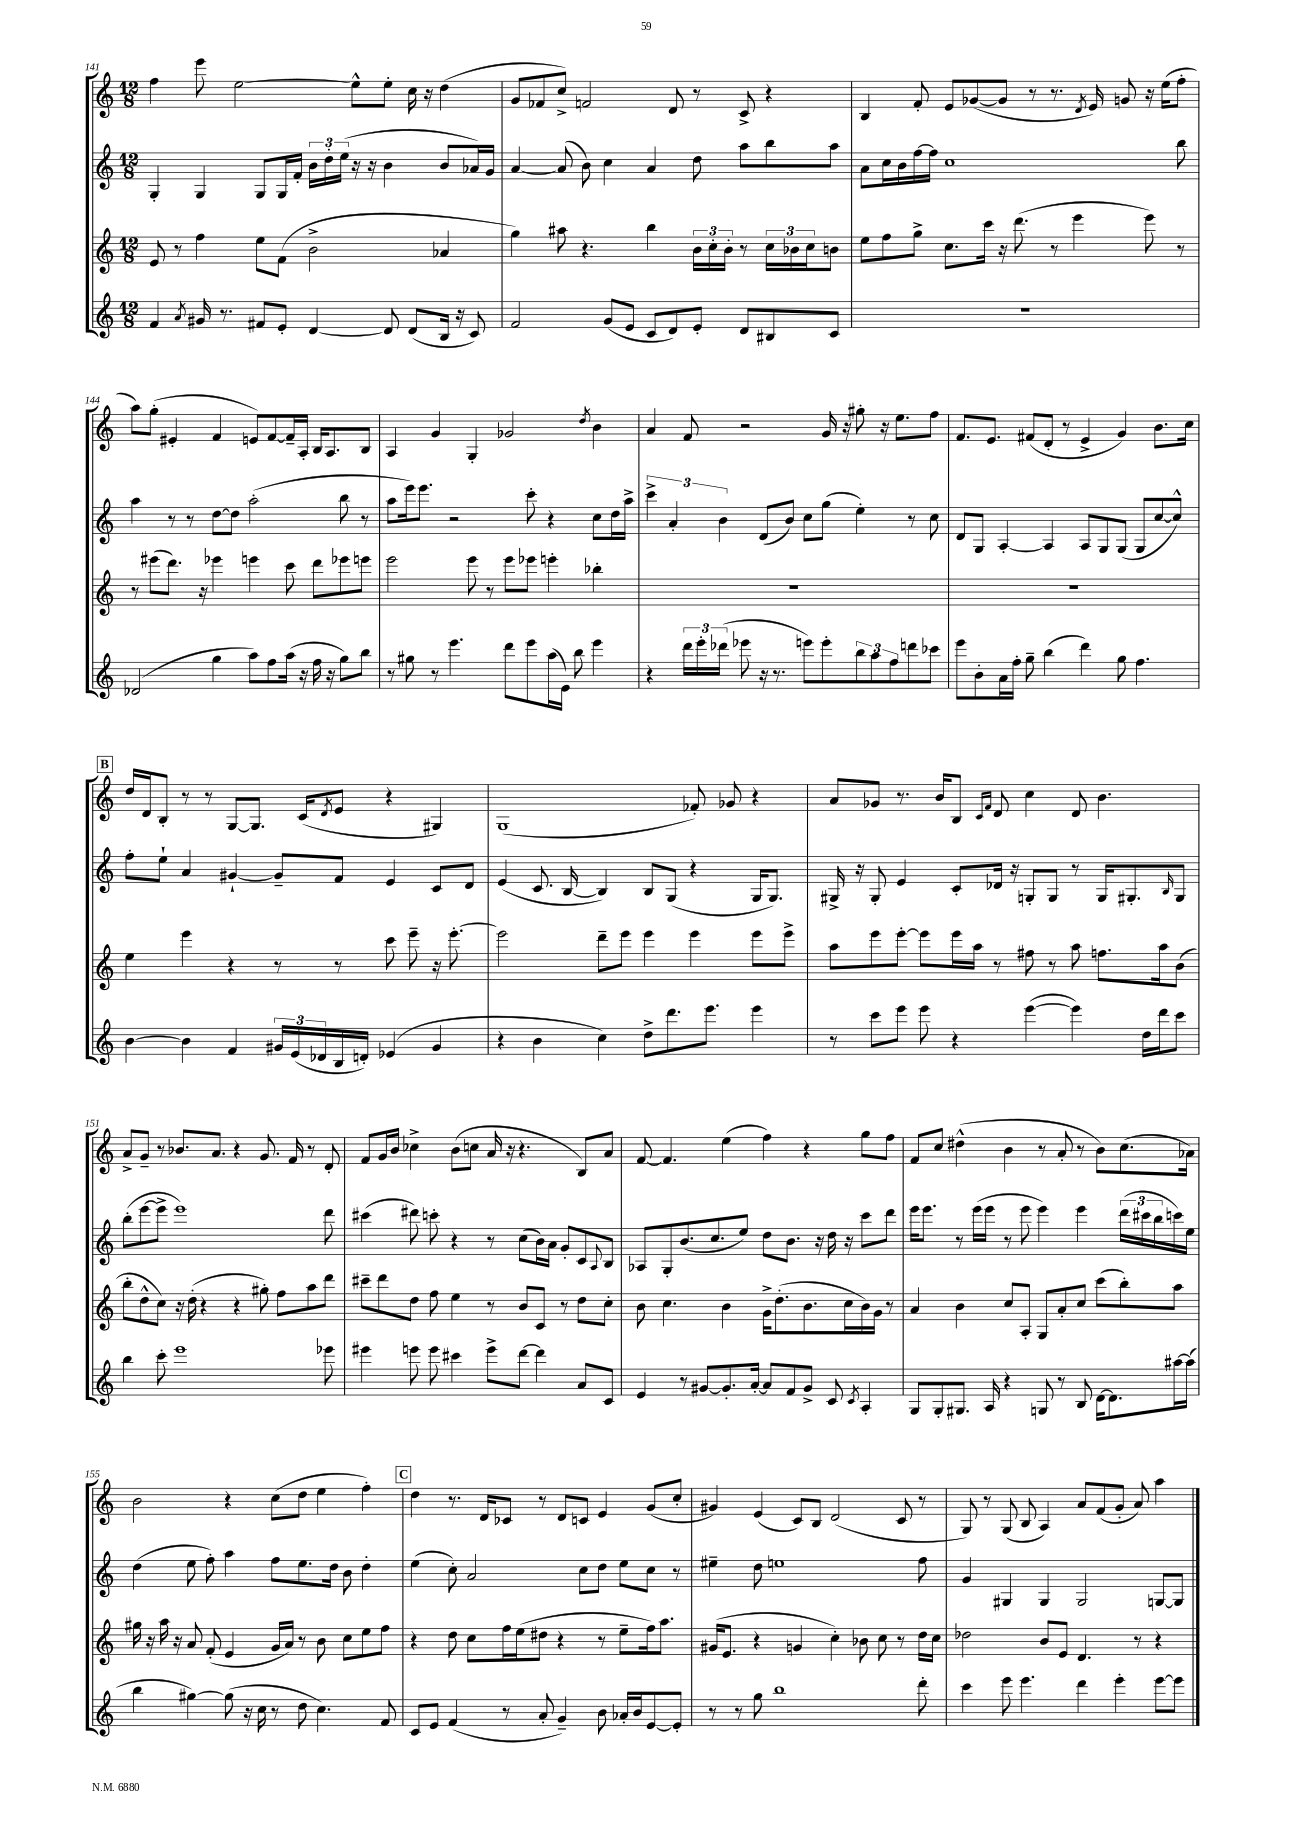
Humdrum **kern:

**kern	**kern	**kern	**kern
*staff4	*staff3	*staff2	*staff1
*clefG2	*clefG2	*clefG2	*clefG2
*k[]	*k[]	*k[]	*k[]
*M12/8	*M12/8	*M12/8	*M12/8
4f	8e	4G'	4ff
.	8r	.	.
8qa	.	.	.
16g#	4ff	4G	8eee
8.r	.	.	.
.	.	.	[2ee
8f#	8ee	8G	.
8e'	(8f	16G	.
.	.	16f'	.
[4d	2b^	24b	.
.	.	24dd'	.
.	.	(24ee	.
.	.	16r	8ee^^]
.	.	16r	.
8d]	.	4b	8ee'
(8d	.	.	16cc
.	.	.	16r
16B	4a-	8b	(4dd
16r	.	.	.
8c)	.	16a-)	.
.	.	16g	.
=	=	=	=
2f	4gg)	[4a	8g
.	.	.	8f-
.	8aa#	(8a]	8cc^)
.	4.r	8b)	2f
(8g	.	4cc	.
8e	.	.	.
8c	4bb	4a	.
8d)	.	.	8d
8e'	24b	8dd	8r
.	24cc'	.	.
.	24b'	.	.
8d	8r	8aa	8c^
8B#	24cc	8bb	4r
.	24b-	.	.
.	24cc	.	.
8c	8b	8aa	.
=	=	=	=
1.r	8ee	8a	4B
.	8ff	16cc	.
.	.	16b	.
.	8gg^	[16ff	8f'
.	.	16ff]	.
.	8.cc	1cc	8e
.	.	.	([8g-
.	16ccc	.	.
.	16r	.	8g-]
.	(8.ddd	.	.
.	.	.	8r
.	8r	.	8.r
.	4eee	.	.
.	.	.	8qd
.	.	.	16e)
.	.	.	8g
.	8eee)	.	16r
.	.	.	(16ee
.	8r	8bb	8ff'
=	=	=	=
(2d-	8r	4aa	8aa)
.	(8eee#	.	(8gg'
.	8.ddd)	8r	4e#'
.	.	8r	.
.	16r	.	.
4gg	4eee-	[8dd	4f
.	.	8dd]	.
8aa)	4eee	(2aa'	8e)
8ff	.	.	[8f
(16aa	8ccc	.	16f~]
16r	.	.	16A'
16ff	8ddd	.	16B
16r	.	.	8.A
8gg)	8eee-	8bb	.
8bb	8eee	8r	8B
=	=	=	=
8r	2eee	8aa	4A
8gg#	.	16eee)	.
.	.	8.eee	.
8r	.	.	4g
4.eee	.	2r	.
.	8eee	.	4G'
.	8r	.	.
8ddd	8eee	.	2g-
8eee	8eee-	8ccc'	.
(16aa	4eee'	4r	.
16e)	.	.	.
8bb	.	.	.
.	.	.	8qdd
4eee	4bb-'	8cc	4b
.	.	16dd	.
.	.	16aa^	.
=	=	=	=
4r	1.r	6ccc^	4a
.	.	6a'	.
24ddd	.	.	8f
24eee'	.	.	.
(24ddd-	.	6b	.
8eee-	.	.	2r
16r	.	(8d	.
8.r	.	.	.
.	.	8b)	.
8eee)	.	8cc	.
8eee'	.	(8gg	16g
.	.	.	16r
12bb	.	4ee')	8gg#'
12aa	.	.	.
.	.	.	16r
12ff	.	.	.
.	.	.	8.ee
8ddd	.	8r	.
8ccc-	.	8cc	8ff
=	=	=	=
8eee	1.r	8d	8.f
8b'	.	8G	.
.	.	.	8.e
16a	.	[4A'	.
16ff'	.	.	.
8gg~	.	.	(8f#
(4bb	.	4A]	8d'
.	.	.	8r
4ddd)	.	8A	4e^
.	.	8G	.
8gg	.	(8G	4g)
4.ff	.	8G	.
.	.	[8cc	8.b
.	.	8cc^^])	.
.	.	.	16cc
=	=	=	=
[4b	4ee	8ff'	16dd
.	.	.	16d
.	.	8ee`	8B'
4b]	4eee	4a	8r
.	.	.	8r
4f	4r	[4g#`	[8G
.	.	.	8.G]
24g#	8r	8g#~]	.
(24e	.	.	.
.	.	.	(16c
24d-	.	.	.
.	.	.	8qd
16B	8r	8f	8e
16d')	.	.	.
(4e-	8ccc	4e	4r
.	8eee~	.	.
4g#	16r	8c	4G#)
.	[8.eee'	.	.
.	.	8d	.
=	=	=	=
4r	2eee]	(4e	(1G
4b	.	8.c	.
.	.	[16B	.
4cc)	8ddd~	4B])	.
.	8eee	.	.
8dd^	4eee	8B	.
8.ddd	.	(8G	.
.	4eee	4r	8f-')
8.eee	.	.	.
.	.	.	8g-
4eee	8eee	16G	4r
.	.	8.G)	.
.	8eee^	.	.
=	=	=	=
8r	8aa	16G#^	8a
.	.	16r	.
8ccc	8eee	8G#'	8g-
8eee	[8eee'	4e	8.r
8eee	8eee]	.	.
.	.	.	16b
4r	16eee	8c'	8B
.	16aa	.	.
.	.	.	16qqc
.	.	.	16qqf
.	8r	16d-	8d
.	.	16r	.
([4eee	8ff#	8G'	4cc
.	8r	8G	.
4eee])	8aa	8r	8d
.	8.ff	16G	4.b
.	.	8.G#'	.
16dd	.	.	.
16ddd	16aa	.	.
.	.	16qqB	.
8ccc	(8b	8G#	.
=	=	=	=
4bb	8bb'	(8bb'	8a^
.	8dd^^	[8eee	8g~
8ccc'	8cc)	8eee^]	8r
1eee	16r	1eee)	8.b-
.	(16dd'	.	.
.	4r	.	.
.	.	.	8.a
.	4r	.	4r
.	8gg#')	.	8.g
.	8ff	.	.
.	.	.	16f
.	8aa	.	8r
8eee-	8ddd	8ddd	8d'
=	=	=	=
4eee#	8ccc#~	(4ccc#	8f
.	8ddd	.	16g
.	.	.	16b
8eee	8dd	8ddd#)	4cc-^
8eee	8ff	8ccc'	.
4ccc#	4ee	4r	(8b
.	.	.	8cc
8eee^	8r	8r	16a
.	.	.	16r
[8ddd	8b	(8cc	4.r
4ddd]	8c	16b)	.
.	.	16a	.
.	8r	8g'	.
8a	8dd	8c	8B)
.	.	8qqA	.
8c	8cc'	8B	8a
=	=	=	=
4e	8b	8A-	[8f
.	4.cc	8G'	4.f]
8r	.	(8.b	.
[8g#	.	.	.
.	.	8.cc	.
8.g#']	4b	.	(4ee
.	.	8ee)	.
[16a'	.	.	.
8a]	16g^	8dd	4ff)
.	(8.dd'	.	.
8f	.	8.b	.
8g#^	8.b	.	4r
.	.	16r	.
8c	.	16dd	.
.	16cc	16r	.
8qc	.	.	.
4A'	16b)	8ccc	8gg
.	16g	.	.
.	8r	8ddd	8ff
=	=	=	=
8G	4a	16eee	8f
.	.	8.eee	.
8G'	.	.	8cc
8.G#	4b	8r	(4dd#^^
.	.	(16eee	.
16A	.	16eee	.
4r	8cc	8r	4b
.	8A'	8eee	.
8G	8G	4eee)	8r
8r	8a'	.	8a'
8B	8cc	4eee	8r
[16d	(8ccc	.	8b)
8.d]	.	.	.
.	8bb')	(24ddd	(8.cc
.	.	24ccc#	.
.	.	24bb	.
[16aa#	8aa	16ccc)	.
(16aa#]	.	16ee	16a-)
=	=	=	=
4bb	16gg#	(4dd	2b
.	16r	.	.
.	16aa	.	.
.	16r	.	.
[4gg#)	8a	8ee	.
.	(8f'	8ff')	.
(8gg#]	4e	4aa	4r
16r	.	.	.
16cc	.	.	.
8r	16g	8ff	(8cc
.	16a)	.	.
8dd	8r	8.ee	8dd
4.cc)	8b	.	4ee
.	.	16dd	.
.	8cc	8b	.
.	8ee	4dd'	4ff')
8f	8ff	.	.
=	=	=	=
8c	4r	(4ee	4dd
8e	.	.	.
(4f	8dd	8cc')	8.r
.	8cc	2a	.
.	.	.	16d
8r	16ff	.	8c-
.	(16ee	.	.
8a'	8dd#	.	8r
4g~)	4r	.	8d
.	.	8cc	8c
8b	8r	8dd	4e
16a-'	8ee~	8ee	.
16b	.	.	.
[8e	16ff)	8cc	(8g
.	8.aa	.	.
8e']	.	8r	8cc'
=	=	=	=
8r	(16g#	4ee#~	4g#)
.	8.e	.	.
8r	.	.	.
8gg	4r	8dd	(4e
1bb	.	1ee	.
.	4g	.	8c)
.	.	.	8B
.	4cc')	.	(2d
.	8b-	.	.
.	8cc	.	.
.	8r	.	8c
8ddd'	16dd	8ff	8r
.	16cc	.	.
=	=	=	=
4ccc	2dd-	4g	8G)
.	.	.	8r
8eee	.	4G#	(8G
4.eee	.	.	8B
.	8b	4G#	4A)
.	8e	.	.
4ddd	4.d	2G#	8a
.	.	.	(8f
4eee'	.	.	8g'
.	8r	.	8a)
[8eee	4r	[8G	4aa
8eee]	.	8G]	.
==	==	==	==
*-	*-	*-	*-
